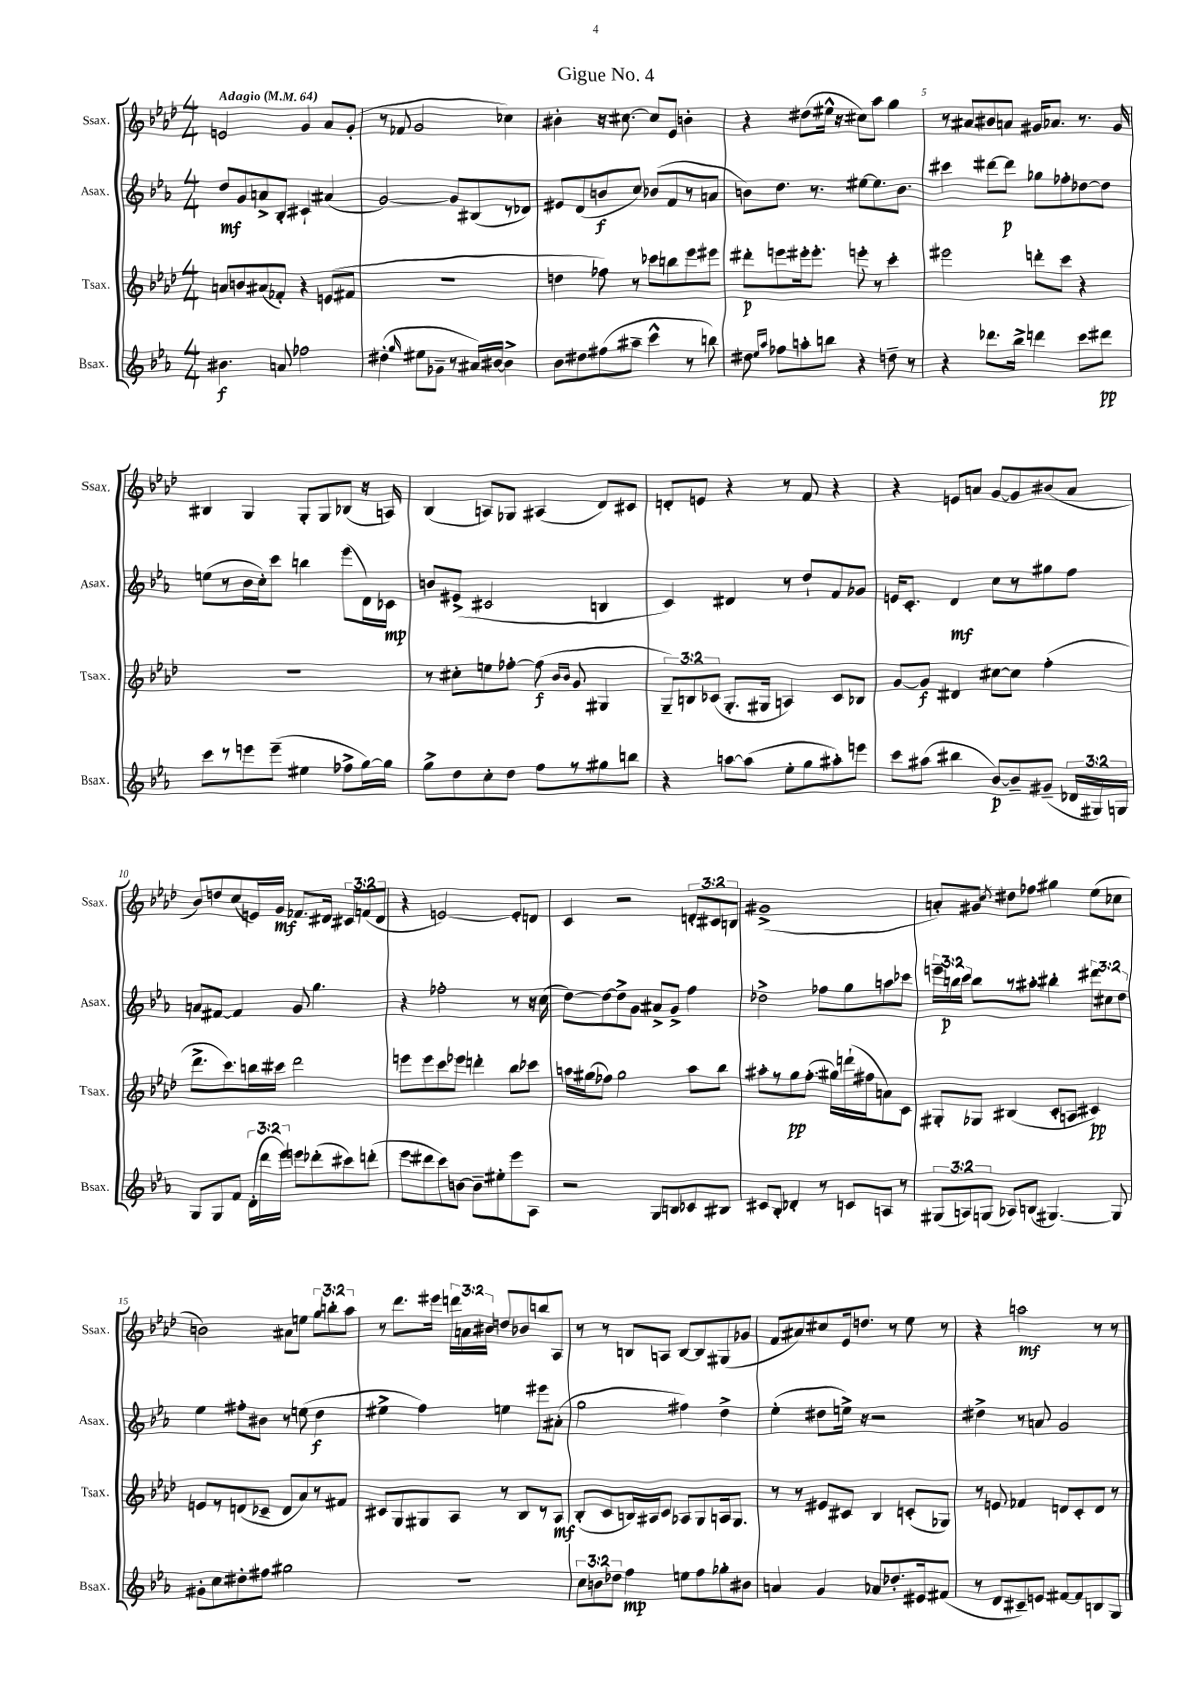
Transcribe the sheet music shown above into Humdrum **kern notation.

**kern	**kern	**kern	**kern
*staff4	*staff3	*staff2	*staff1
*clefG2	*clefG2	*clefG2	*clefG2
*k[b-e-a-]	*k[b-e-a-d-]	*k[b-e-a-]	*k[b-e-a-d-]
*M4/4	*M4/4	*M4/4	*M4/4
*MM64	*MM64	*MM64	*MM64
4.b#\	8a/L	8dd/L	2e/
.	8b/	8g/	.
.	(8a#/	8a^/	.
8a/	8f-'/J)	8B-'/J	.
2ff-\	4r	4c#`/	4g/
.	(8e/L	(4a#/	8a-/L
.	8f#/J	.	(8g'/J
=	=	=	=
(4dd#'\	1r	[2g/)	8r
.	.	.	8f-/
16qqgg/	.	.	.
8ee#\L	.	.	2g/
8g-~\J	.	.	.
8r	.	8g/]L	.
16a#/LL)	.	(8B#/	.
[16b#/JJ	.	.	.
4b#^\]	.	8r	4cc-\)
.	.	8d-/J)	.
=	=	=	=
8b-\L	4dd\	8e#/L	4b#'\
8dd#\	.	(8d/	.
(8ff#\	8ff-\)	8b/	16r
.	.	.	[8.cc#\
8aa#~\J	8r	8cc/J)	.
4ccc^^\	8ccc-\L	(8b-/L	8cc#/]L
.	8bb\	8f/	8e-/J
8r	8eee-\	8r	4b'\
8bb\)	8eee#\J	8a/J	.
=	=	=	=
8dd#\	8ddd#'\L	8b\L)	4r
16qqee-/LL	.	.	.
16qqaa-/JJ	.	.	.
8ff-\L	8eee\	8.dd\J	.
8aa'\	16eee#'\k	.	(8dd#\L
.	8.eee#'\J	8.r	.
8bb\J	.	.	16ee#^^\Jk
.	.	.	16r
4r	8eee'\	[8ee#\L	8cc#\L)
.	8r	8.ee#\]	8aa-\J
8dd~\	4ccc'\	.	4gg\
.	.	8.b\J	.
8r	.	.	.
=	=	=	=
4r	2eee#\	4ccc#\	8r
.	.	.	8a#/L
8.ddd-\L	.	[8ddd#\L	8b#/
.	.	8ddd#\]J	8a/J
16bb-^\Jk	.	.	.
4ddd\	8ddd'\L	8gg-\L	16g#/LK
.	.	.	8.a-/J
.	8ccc\J	8ff-'\	.
8ccc\L	4r	[8dd-\	8.r
8ddd#\J	.	8dd-\]J	.
.	.	.	16g#/
=	=	=	=
8ccc\L	1r	(8ee\L	4B#/
8r	.	8r	.
8eee\	.	16b-\L	4G/
.	.	16cc'\J)	.
(8eee~\J	.	8ccc\J	.
4ee#\	.	4bb\	8G'/L
.	.	.	8G/
8ff-^\L	.	(8eee-\L	(8B-/J
[16gg\L)	.	16d\L)	16r
16gg\]JJ	.	16c-\JJ	16A/)
=	=	=	=
8gg^\L	8r	8b/L	(4B-/
8dd\	8cc#'\L	(8e#^/J	.
8cc'\	8ee\	2c#/	8A/L)
8dd\J	[8ff-'\J	.	8G-/J
8ff\L	(8ff-\]	.	(4A#/
.	16qqb-/LL	.	.
.	16qqb-/JJ	.	.
8r	8g/	.	.
8gg#\	4G#/	4B/	8d-/L)
8bb\J	.	.	8c#/J
=	=	=	=
4r	12G~/L)	4c/)	8d'/L
.	12B/	.	.
.	.	.	8e/J
.	(12c-/J	.	.
[8aa\L	8.G'/L	4d#/	4r
(8aa\]J	.	.	.
.	16G#/Jk	.	.
8ee-'\L	4A/)	8r	8r
8gg\	.	8dd`/L	8f/
8aa#'\)	8c-/L	8f/	4r
8eee\J	8B-/J	8g-/J	.
=	=	=	=
8ccc\L	[8g/L	16e/LK	4r
.	.	8.c'/J	.
(8aa#\J	8g/]J	.	.
4bb#\	4d#/	4d/	8e/L
.	.	.	8a/J
[8b-/L)	[8cc#\L	8cc\L	[8g/L
8b-~/]	8cc#\]J	8r	8g/]
(8g#~/J	(4ff'\	8gg#\	(8b#/
24d-/LL	.	8ff\J	8a/J
24G#/)	.	.	.
24G/JJ	.	.	.
=	=	=	=
8G/L	8.ddd-^\L	8a/L	8b-/L)
8G/	.	[8f#/J	8dd/
.	8.ccc\)	.	.
8f/J	.	4f#/]	(8cc/
(24d'\LL	16bb\L	.	16e/L)
24ddd\	.	.	.
.	16ccc#\JJ	.	16g/JJ
24eee-\JJ)	.	.	.
8eee\L	2ddd-\	8g/	8.f-/L
(8ddd-'\	.	4.gg\	.
.	.	.	16d#/Jk
8ccc#\)	.	.	12c#/L
.	.	.	(12f/
(8ddd'\J	.	.	.
.	.	.	12d#/J
=	=	=	=
8eee-\L	8eee\L	4r	4r
8ddd#\	8eee\	.	.
8ccc\)	8ccc\	2ff-'\	[2e/)
[8b\J	8eee-\J	.	.
8b~\]L	4ddd'\	.	.
8ee#'\	.	.	.
8eee-\	8bb-\L	8r	8e'/]L
8A-\J	8ccc-\J	16r	8d/J
.	.	(16cc\	.
=	=	=	=
2r	16aa\LL	[8dd\L)	4c/
.	(16gg#\J	.	.
.	8ff-\J)	8dd\_	.
.	2gg#\	8dd^\]	2r
.	.	8g\J	.
8G/L	.	8a#^/L	.
8B/	.	8g^/J	.
8c-/	8aa\L	4ff\	12d'/L
.	.	.	12c#/
8B#/J	8bb-\J	.	.
.	.	.	12B/J
=	=	=	=
8c#/L	8aa#'\L	2dd-^\	(1g#^
8B-'/J	8r	.	.
4d-'/	8gg\	.	.
.	(8.ff'\J	.	.
8r	.	8ff-\L	.
.	16gg#\LL)	.	.
8c/L	(16ddd`\	8gg\	.
.	16ff#\J	.	.
8A/J	8a\)	8aa\	.
8r	8c\J	8ccc-\J	.
=	=	=	=
(12G#/L	8G#'/L	24eee~\LL	8a'/L)
.	.	24bb\	.
12A/)	.	24ccc\JJ	.
.	8G-/J	8bb\L	8g#/J
(12G/J	.	.	.
.	.	.	8qcc/
8A-/L)	(4B#/	8r	8dd#\L
(8B/J	.	8aa#'\J	8ff-\J
[4.G#/)	8c'/L	4bb#'\	4gg#\
.	8A/J	.	.
.	4c#/)	12ddd#\L	(8ee-\L
.	.	12cc#\	.
8G#/]	.	.	8cc-\J
.	.	12dd\J	.
=	=	=	=
8g#'\L	8e/L	4ee-\	2b\)
8cc\	8r	.	.
8dd#'\	(8d/	8ff#'\L	.
8ff#\J	8c-~/J	8b#\J	.
2gg#\	8d/L	8r	8a#\L
.	8a-/)	(8ee\	8ee\J
.	8r	4dd\	12gg\L
.	.	.	12bb'\
.	8f#/J	.	.
.	.	.	12aa-\J
=	=	=	=
1r	8c#/L	4ee#^\	8r
.	8G/	.	8.ddd-\L
.	8G#/	4ff\)	.
.	.	.	16eee#\Jk
.	8A-/J	.	24ddd\LL
.	.	.	24a\
.	.	.	24b#\JJ
.	8r	4ee\	8dd/L
.	8B-/L	.	8b-/
.	8r	8eee#\L	8bb/
.	8A-/J	(8a#'\J	8A-/J
=	=	=	=
12cc\L	(8B-'/L	2gg\	8r
12b\	.	.	.
.	8c/	.	8r
12dd-\J	.	.	.
4ff\	16B/L)	.	8B/L
.	16A#/J	.	.
.	8c/J	.	8A/J
8ee\L	8A-/L	4ff#\)	[8B/L
8ff\	8G/	.	8B/]
8gg-'\	16A/k	4dd^\	(8G#/
.	8.G/J	.	.
8b#\J	.	.	8g-/J
=	=	=	=
4a/	8r	(4ee-'\	8f/L
.	8r	.	8a#/)
4g/	8e#/L	8dd#\L	8cc#/
.	8c#/J	16ee^\Jk)	16e-/k
.	.	16r	8.dd/J
8a-/L	4B-/	2r	.
8.dd-'/	.	.	8r
.	(8c'/L	.	8ee-\
16e#/k	.	.	.
(8f#/J	8G-/J)	.	8r
=	=	=	=
8r	8r	4dd#^\	4r
8d/L	8e/	.	.
8c#~/)	4f-/	8r	2aa\
8e/J	.	8a/	.
[8f#/L	8d/L	2g/	.
8f#/]	8c'/	.	.
8B/	8d/J	.	8r
8G/J	8r	.	8r
==	==	==	==
*-	*-	*-	*-
